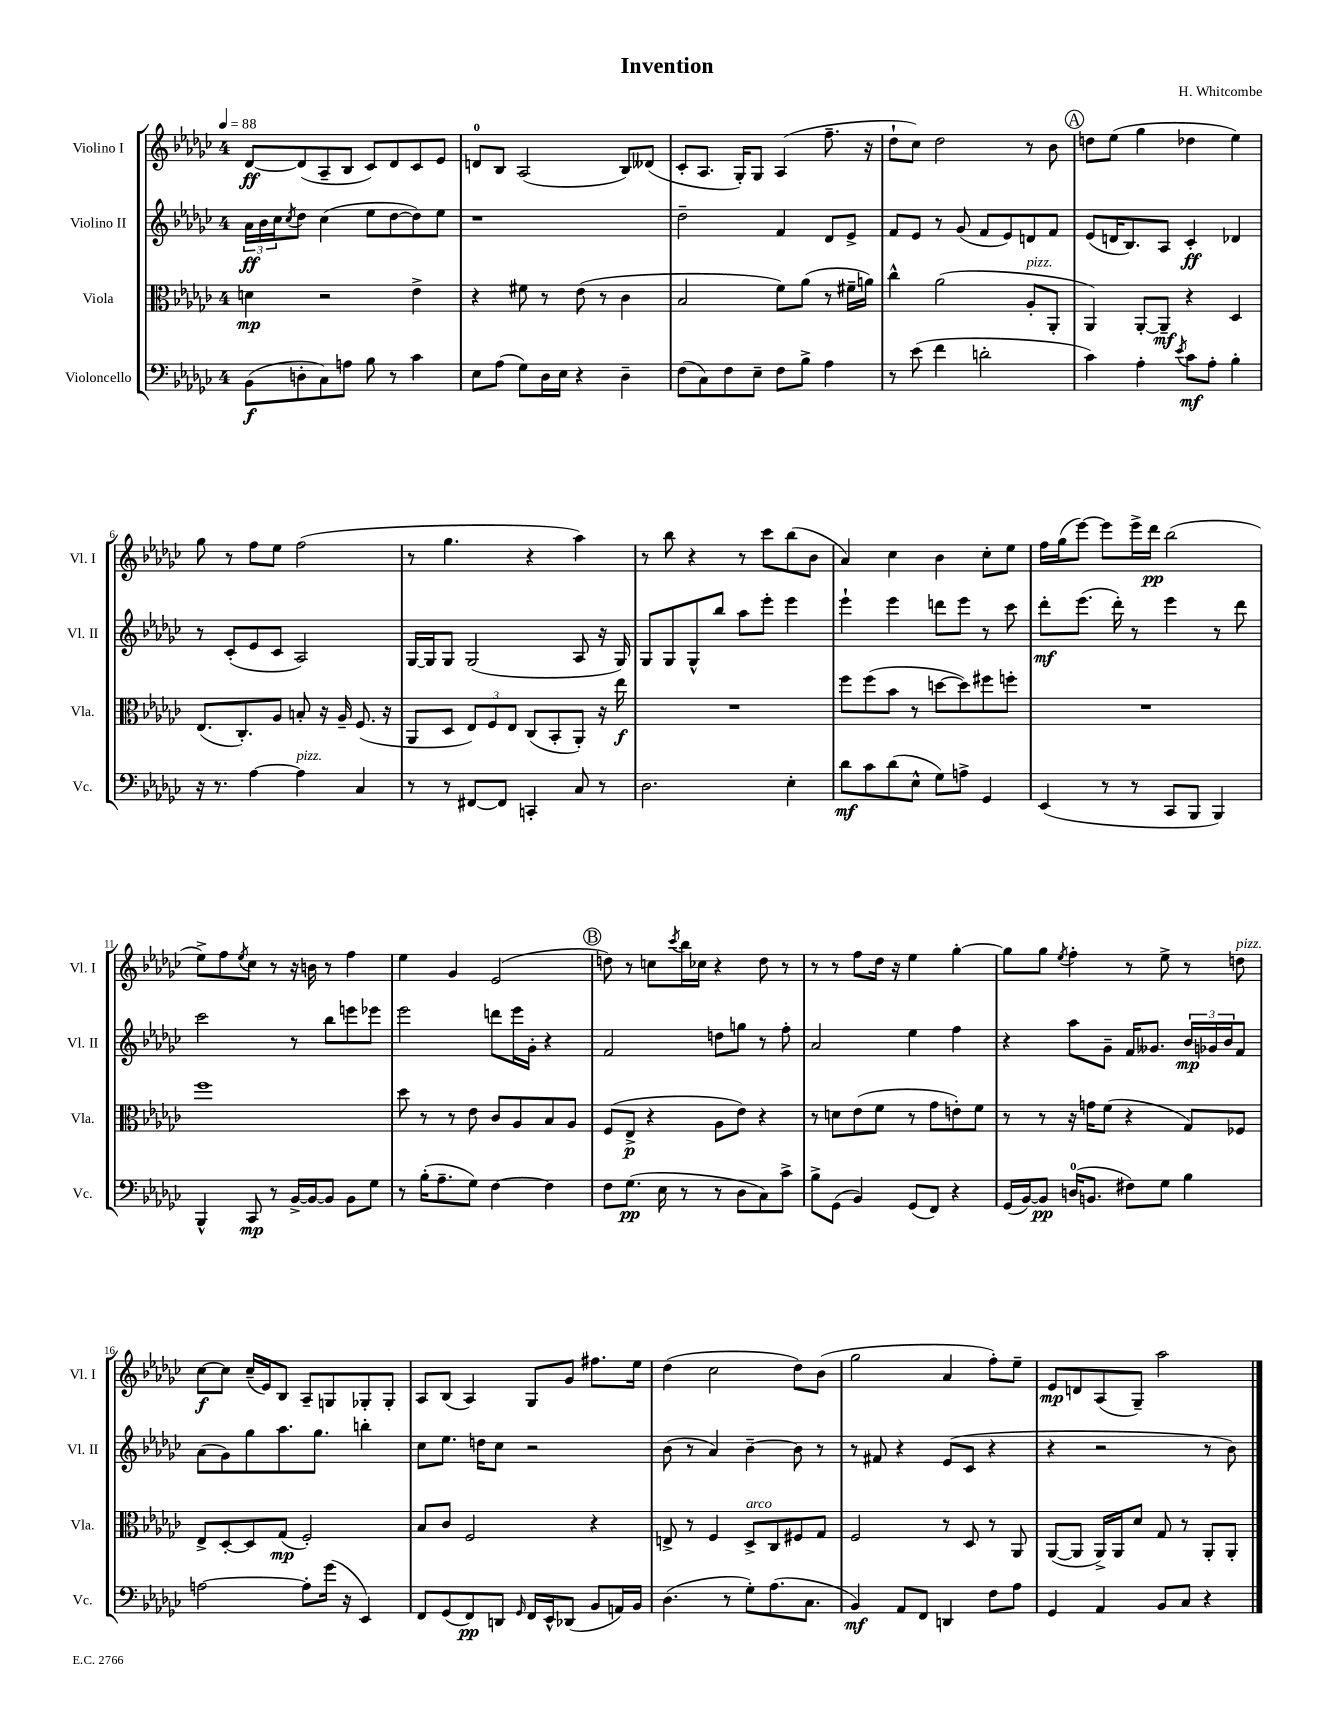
\header { title = "Invention" composer = "H. Whitcombe" }
<<
\new StaffGroup <<
\new Staff = "s0" \with { instrumentName = "Violino I" shortInstrumentName = "Vl. I" } {
    \clef treble \key ges \major \once \override Staff.TimeSignature.style = #'single-digit \time 4/4 \tempo 4 = 88
    des'8~\ff des'8( aes8-- bes8 ces'8) des'8 ces'8 ees'8 |
    d'8-0 bes8 aes2( bes8) deses'8( |
    ces'8-. aes8. ges16-.) ges8 aes4( f''8.-- r16 |
    des''8-! ces''8) des''2 r8 bes'8 |
    \mark \markup { \circle "A" } d''8 ees''8( ges''4 des''4 ees''4) |
    ges''8 r8 f''8 ees''8 f''2( |
    r8 ges''4. r4 aes''4) |
    r8 bes''8 r4 r8 ces'''8 bes''8( bes'8 |
    aes'4) ces''4 bes'4 ces''8-. ees''8 |
    f''16 ges''16( ees'''8~) ees'''8 ees'''16-> des'''16\pp bes''2( |
    ees''8->) f''8 \acciaccatura { ees''8 } ces''8 r8 r16 b'16 r8 f''4 |
    ees''4 ges'4 ees'2( |
    \mark \markup { \circle "B" } d''8) r8 c''8 \acciaccatura { ces'''8 } bes''16 ces''16 r4 d''8 r8 |
    r8 r8 f''8 des''16 r16 ees''4 ges''4~-. |
    ges''8 ges''8 \acciaccatura { ees''8 } f''4-. r8 ees''8-> r8 d''8^\markup { \italic "pizz." } |
    ces''8~\f ces''8 ces''16--( ees'16) bes8 aes8-- g8 ges8-. ges8-. |
    aes8 bes8( aes4) ges8 ges'8 fis''8. ees''16 |
    des''4( ces''2 des''8) bes'8( |
    ges''2 aes'4 f''8-.) ees''8-- |
    ees'8\mp d'8 aes8( ges8--) aes''2 \bar "|." |
}
\new Staff = "s1" \with { instrumentName = "Violino II" shortInstrumentName = "Vl. II" } {
    \clef treble \key ges \major \once \override Staff.TimeSignature.style = #'single-digit \time 4/4
    \tuplet 3/2 { aes'16\ff bes'16 ces''16 } \acciaccatura { ces''8 } des''8 ces''4( ees''8 des''8~ des''8) ees''8 |
    r1 |
    des''2-- f'4 des'8 ees'8-> |
    f'8 ees'8 r8 ges'8( f'8 ees'8) d'8 f'8 |
    \mark \markup { \circle "A" } ees'8( d'16 bes8.) aes8 ces'4-.\ff des'4 |
    r8 ces'8-.( ees'8 ces'8 aes2) |
    ges16~ ges16 ges8 ges2( aes8 r16 ges16) |
    ges8 ges8 ges8-^ bes''8 aes''8 ees'''8-. ees'''4 |
    ees'''4-! ees'''4 d'''8 ees'''8 r8 ces'''8 |
    des'''8-.\mf ees'''8.( des'''16-.) r8 ees'''4 r8 des'''8 |
    ces'''2 r8 bes''8 e'''8 ees'''8 |
    ees'''2 d'''8 ees'''16 ges'16-. r4 |
    \mark \markup { \circle "B" } f'2 d''8 g''8 r8 f''8-. |
    aes'2 ees''4 f''4 |
    r4 aes''8 ges'8-- f'16 geses'8. \tuplet 3/2 { bes'16\mp ges'16 bes'16 } f'8 |
    aes'8( ges'8) ges''8 aes''8. ges''8. b''4-. |
    ces''8 ees''8. d''16 ces''8 r2 |
    bes'8( r8 aes'4) bes'4~-- bes'8 r8 |
    r8 fis'8 r4 ees'8( ces'8 r4 |
    r4 r2 r8 bes'8) \bar "|." |
}
\new Staff = "s2" \with { instrumentName = "Viola" shortInstrumentName = "Vla." } {
    \clef alto \key ges \major \once \override Staff.TimeSignature.style = #'single-digit \time 4/4
    d'4\mp r2 ees'4-> |
    r4 fis'8 r8 ees'8( r8 ces'4 |
    bes2 f'8) aes'8( r8 fis'16-- a'16) |
    ces''4-^ aes'2( aes8-.^\markup { \italic "pizz." } aes,8-. |
    \mark \markup { \circle "A" } aes,4) aes,8~-. aes,8--\mf r4 des4 |
    ees8.( ces8.-.) aes8 b8-. r16 aes16-- f8.( r16 |
    aes,8 des8 \tuplet 3/2 { ees8) f8 ees8 } ces8( bes,8-. aes,8-.) r16 ees''16\f |
    R1 |
    f''8 f''8( bes'8 r8 d''8~ d''8) fis''8 f''8-. |
    R1 |
    f''1 |
    des''8 r8 r8 ees'8 ces'8 aes8 bes8 aes8 |
    \mark \markup { \circle "B" } f8( ees8->\p r4 aes8 ees'8) r4 |
    r8 d'8 ees'8( f'8 r8 ges'8 e'8-.) f'8 |
    r8 r8 r16 g'16 f'8( r4 ges8) fes8 |
    ees8-> des8~-. des8 ges8\mp( f2-.) |
    bes8 ces'8 f2 r4 |
    e8-> r8 f4 des8->^\markup { \italic "arco" } ces8 fis8 ges8 |
    f2 r8 des8 r8 aes,8 |
    aes,8~( aes,8 aes,16->) aes,16 des'8 ges8 r8 aes,8-. aes,8-. \bar "|." |
}
\new Staff = "s3" \with { instrumentName = "Violoncello" shortInstrumentName = "Vc." } {
    \clef bass \key ges \major \once \override Staff.TimeSignature.style = #'single-digit \time 4/4
    bes,8\f( d8-. ces8) a8 bes8 r8 ces'4 |
    ees8 aes8( ges8) des16 ees16 r4 des4-- |
    f8( ces8) f8 ees8-- f8 bes8-> aes4 |
    r8 ees'8( f'4 d'2-. |
    \mark \markup { \circle "A" } ces'4) aes4-. \acciaccatura { ees'8 } ces'8\mf aes8-. bes4-. |
    r16 r8. aes4~ aes4^\markup { \italic "pizz." } ces4 |
    r8 r8 fis,8~ fis,8 c,4-. ces8 r8 |
    des2. ees4-. |
    des'8\mf ces'8 des'8( ees8-^ ges8) a8-> ges,4 |
    ees,4( r8 r8 ces,8 bes,,8 bes,,4) |
    bes,,4-^ ces,8\mp r8 bes,16~-> bes,16~ bes,8 bes,8 ges8 |
    r8 bes16-.( aes8.-- ges8) f4~ f4 |
    \mark \markup { \circle "B" } f8 ges8.\pp( ees16 r8 r8 des8 ces8) ces'8-> |
    bes8-> ges,8( bes,4) ges,8( f,8) r4 |
    ges,16( bes,16~) bes,8\pp d16-0( b,8. fis8) ges8 bes4 |
    a2~ a8-. ges'16( r16 ees,4) |
    f,8 ges,8( f,8\pp) d,8 \grace { ges,16 } f,16 ees,16-^ des,8( bes,8 a,16) bes,16 |
    des4.( r8 ges8-.) aes8.( ces8. |
    bes,4\mf) aes,8 f,8 d,4 f8 aes8 |
    ges,4 aes,4 bes,8 ces8 r4 \bar "|." |
}
>>
>>
